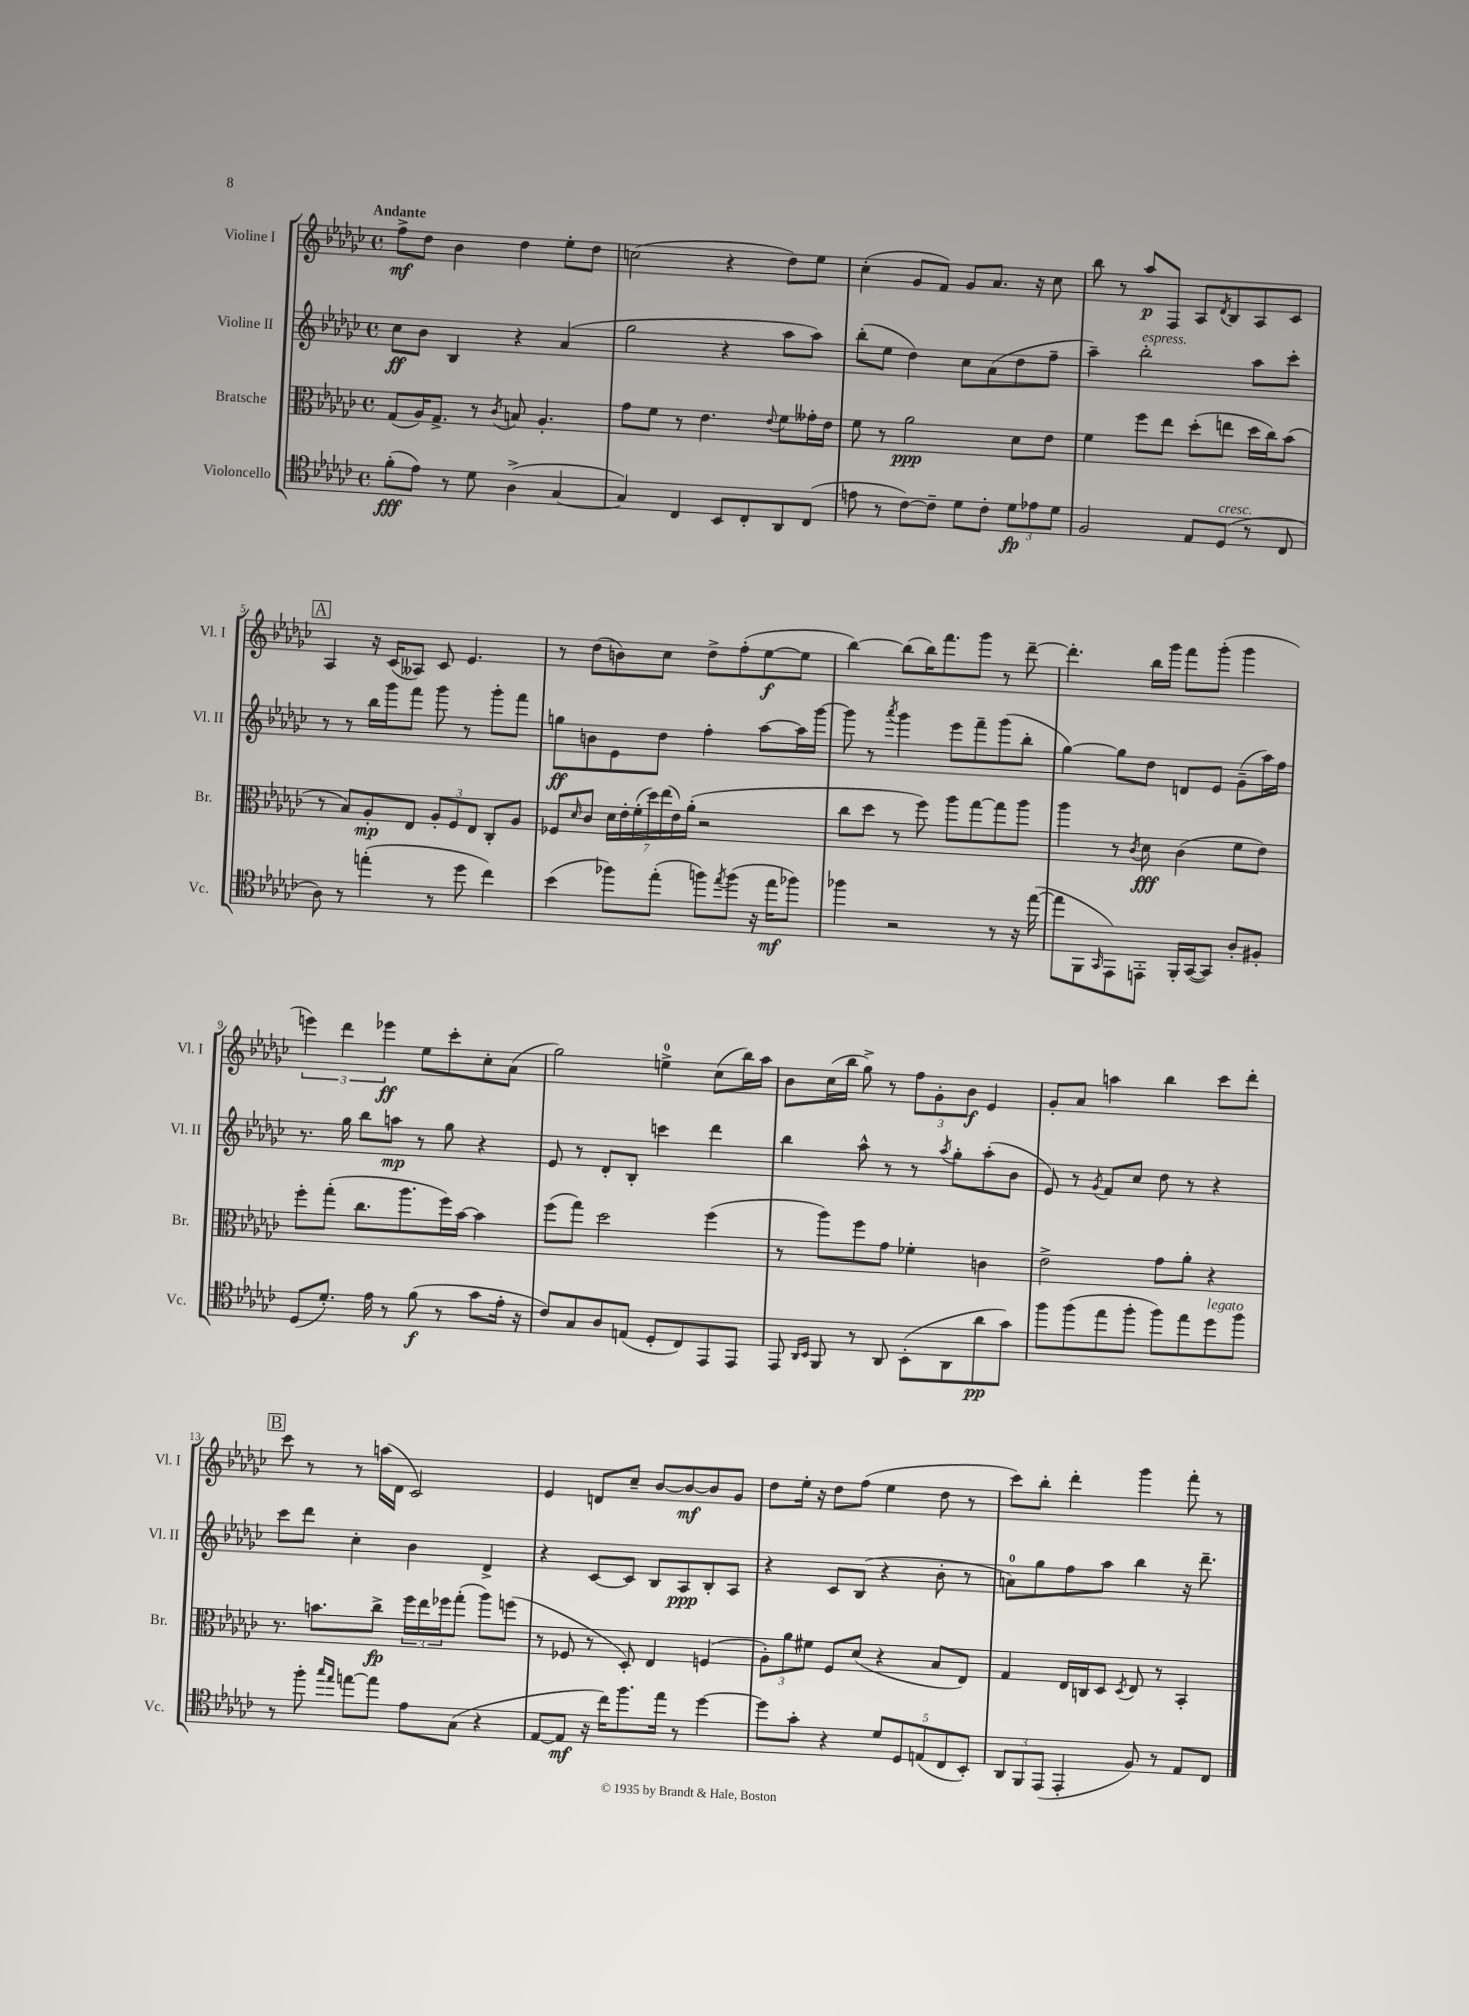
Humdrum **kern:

**kern	**kern	**kern	**kern
*staff4	*staff3	*staff2	*staff1
*clefC4	*clefC3	*clefG2	*clefG2
*k[b-e-a-d-g-c-]	*k[b-e-a-d-g-c-]	*k[b-e-a-d-g-c-]	*k[b-e-a-d-g-c-]
*M4/4	*M4/4	*M4/4	*M4/4
*met(c)	*met(c)	*met(c)	*met(c)
(8f'	(8G-	8cc-	8ff^
8e-)	16A-)	8b-	8dd-
.	8.G-^	.	.
8r	.	4B-	4b-
8d-	8r	.	.
.	8qc-	.	.
(4A-^	8B	4r	4dd-
.	4.A-'	.	.
[4G-	.	(4a-	8ee-'
.	.	.	8dd-
=	=	=	=
4G-])	8g-	2gg-	(2cc
.	8f	.	.
4C-	8r	.	.
.	4.e-	.	.
8BB-	.	4r	4r
8C-'	.	.	.
.	8qqe-	.	.
8AA-	8f	8aa-	8dd-)
(8C-	16g--'	8aa-)	8ee-
.	16e-	.	.
=	=	=	=
8e	8f	(8bb-'	(4cc-'
8r	8r	8ee-	.
[8c-)	2a-	4dd-)	8g-
8c-~]	.	.	8f)
8d-	.	8cc-	8g-
8c-'	.	(8a-	8.a-
12d-	8d-	8dd-	.
.	.	.	16r
12e-	.	.	.
.	8e-	8ff~	8cc-
12d-	.	.	.
=	=	=	=
2F	4f	4aa-~)	8bb-
.	.	.	8r
.	8ff	2bb-'	8aa-
.	8ee-	.	8F
8E-	(8dd-'	.	8A-
.	.	.	8qd-
(8D-	8ee	.	8B-
8r	16dd-	8aa-	8A-
.	16cc-)	.	.
8C-	(8b-	8ccc-'	8c-
=	=	=	=
8A-)	8r	8r	4A-
8r	8B-)	8r	.
(4ee'	8A-'	16bb-	16r
.	.	16ggg-	(16c-
.	8E-	8fff	8A--)
8r	12A-'	8ggg-	8c-
.	12F	.	.
8dd-	.	8r	4.e-
.	12E-	.	.
4cc-)	8C-'	8ggg-'	.
.	8A-	8fff	.
=	=	=	=
(4b-	8F-	8gg	8r
.	16qqd-	.	.
.	8c-	8b	(8dd-
8ff-)	28d-	8e-	8b)
.	28e-'	.	.
.	(28f'	.	.
.	28dd-)	.	.
(8ee-'	.	8dd-	8cc-
.	(28ee-	.	.
.	28e-)	.	.
.	(28a-'	.	.
8ff)	2r	4ff'	8dd-^
8qee-	.	.	.
(8ff	.	.	(8ff'
16r	.	[8aa-	[8ee-
16ee-	.	.	.
8ff-)	.	16aa-]	8ee-]
.	.	[16ggg-	.
=	=	=	=
4ff-	8cc-	8ggg-]	[4bb-)
.	8dd-	8r	.
.	.	8qaaa-	.
2r	8r	4ggg-	(8bb-]
.	8ff)	.	16bb-)
.	.	.	8.fff
.	8aa-	8eee-	.
.	[8gg-	8fff~	8ggg-
8r	8gg-]	(8ggg-	8r
16r	8aa-	8bb-'	[8ddd-~
([16ee-	.	.	.
=	=	=	=
8ee-]	4aa-	[4gg-)	4.ddd-']
8FF	.	.	.
16qqGG-	.	.	.
8EE-)	8r	8gg-]	.
.	8qc-	.	.
8EE'	8d-	8dd-	16bb-
.	.	.	16ggg-
16FF'	(4c-	8d	8fff
([16GG-	.	.	.
8GG-])	.	8e-	(8ggg-'
8A-'	8f	(8g-~	4ggg-
8F#'	8e-)	16aa-)	.
.	.	16ff	.
=	=	=	=
(8D-	8ff'	8.r	6eee)
8.d-')	(8gg-'	.	.
.	.	.	6ddd-
.	.	16gg-	.
.	8.cc-	8bb-	.
16e-	.	.	.
.	.	.	6eee-
8r	.	8aa	.
.	8.aa-	.	.
(8f	.	8r	8ee-
8r	16ff)	8gg-	8ccc-'
.	[16b-	.	.
8g-	4b-]	4r	8cc-'
16e-'	.	.	(8a-
16r	.	.	.
=	=	=	=
8c-)	(8ff	8e-	2gg-)
8G-	8gg-)	8r	.
8A-	2dd-	8d-'	.
(8E	.	8B-'	.
8D-'	.	4ccc	4ee^
8C-)	.	.	.
8EE-	(4ff	4ddd-	(8cc-
8EE-	.	.	16bb-)
.	.	.	16aa-
=	=	=	=
8EE-	8r	4bb-	8b-
16qqAA-	.	.	.
16qqBB-	.	.	.
8FF	8aa-)	.	(16cc-
.	.	.	16bb-
8r	8ff	8aa-^^	8gg-^)
8AA-	8g-	8r	8r
(8BB-'	4f-'	8r	12ff
.	.	.	12g-'
.	.	8qaa-	.
8AA-	.	8gg-'	.
.	.	.	12b-
8a-	4c	(8aa-'	4e-
8g-)	.	8b-	.
=	=	=	=
8ff	2e-^	8e-)	8g-'
(8ff	.	8r	8a-
.	.	8qg-	.
8ee-	.	8f	4aa
8ff'	.	8cc-	.
8ff)	8g-	8dd-	4bb-
8ee-	8a-'	8r	.
8dd-	4r	4r	8ccc-
8ff	.	.	8ddd-'
=	=	=	=
8r	8.r	8ccc-	8ccc-
8ff'	.	8ddd-	8r
.	8.b	.	.
16qqgg-	.	.	.
16qqee-	.	.	.
[8ee	.	4cc-'	8r
8ee]	8cc-^	.	(16aa
.	.	.	16d-
8e-	24ff	4b-	2c-)
.	24ee-	.	.
.	24ff-	.	.
(8G-	(8gg-'	.	.
4r	8aa-)	4d-^	.
.	(8ff	.	.
=	=	=	=
[8E-	8r	4r	4e-
8E-]	8F-	.	.
16r	8r	[8c-	8d
16cc-)	.	.	.
8.ff	8D-')	8c-]	8cc-~
.	4E-	8B-	[8b-
16ee-	.	.	.
8r	.	8A-	8b-_
[4dd-	(4F	8B-'	8b-]
.	.	8A-	8g-
=	=	=	=
8dd-]	12A-')	4r	8dd-
.	12a-	.	.
8g-'	.	.	16ee-'
.	12f#	.	.
.	.	.	16r
4r	8F	8c-	8dd-
.	(8d-	(8B-	(8ff
10d-	4r	4r	4ee-
10D-	.	.	.
(10E	.	.	.
.	8B-	8b-'	8dd-
10C-	.	.	.
.	8E-)	8r	8r
10BB-')	.	.	.
=	=	=	=
12AA-	4G-	8a)	8ccc-)
12FF	.	.	.
.	.	8gg-	8bb-'
(12EE-	.	.	.
4EE-'	16E-	8ff	4ddd-'
.	16C	.	.
.	8D-	8aa-	.
.	8qD-	.	.
8F)	8E-	4bb-	4ggg-
8r	8r	.	.
8E-	4BB-'	16r	8fff'
.	.	8.ddd-~	.
8C-	.	.	8r
==	==	==	==
*-	*-	*-	*-
